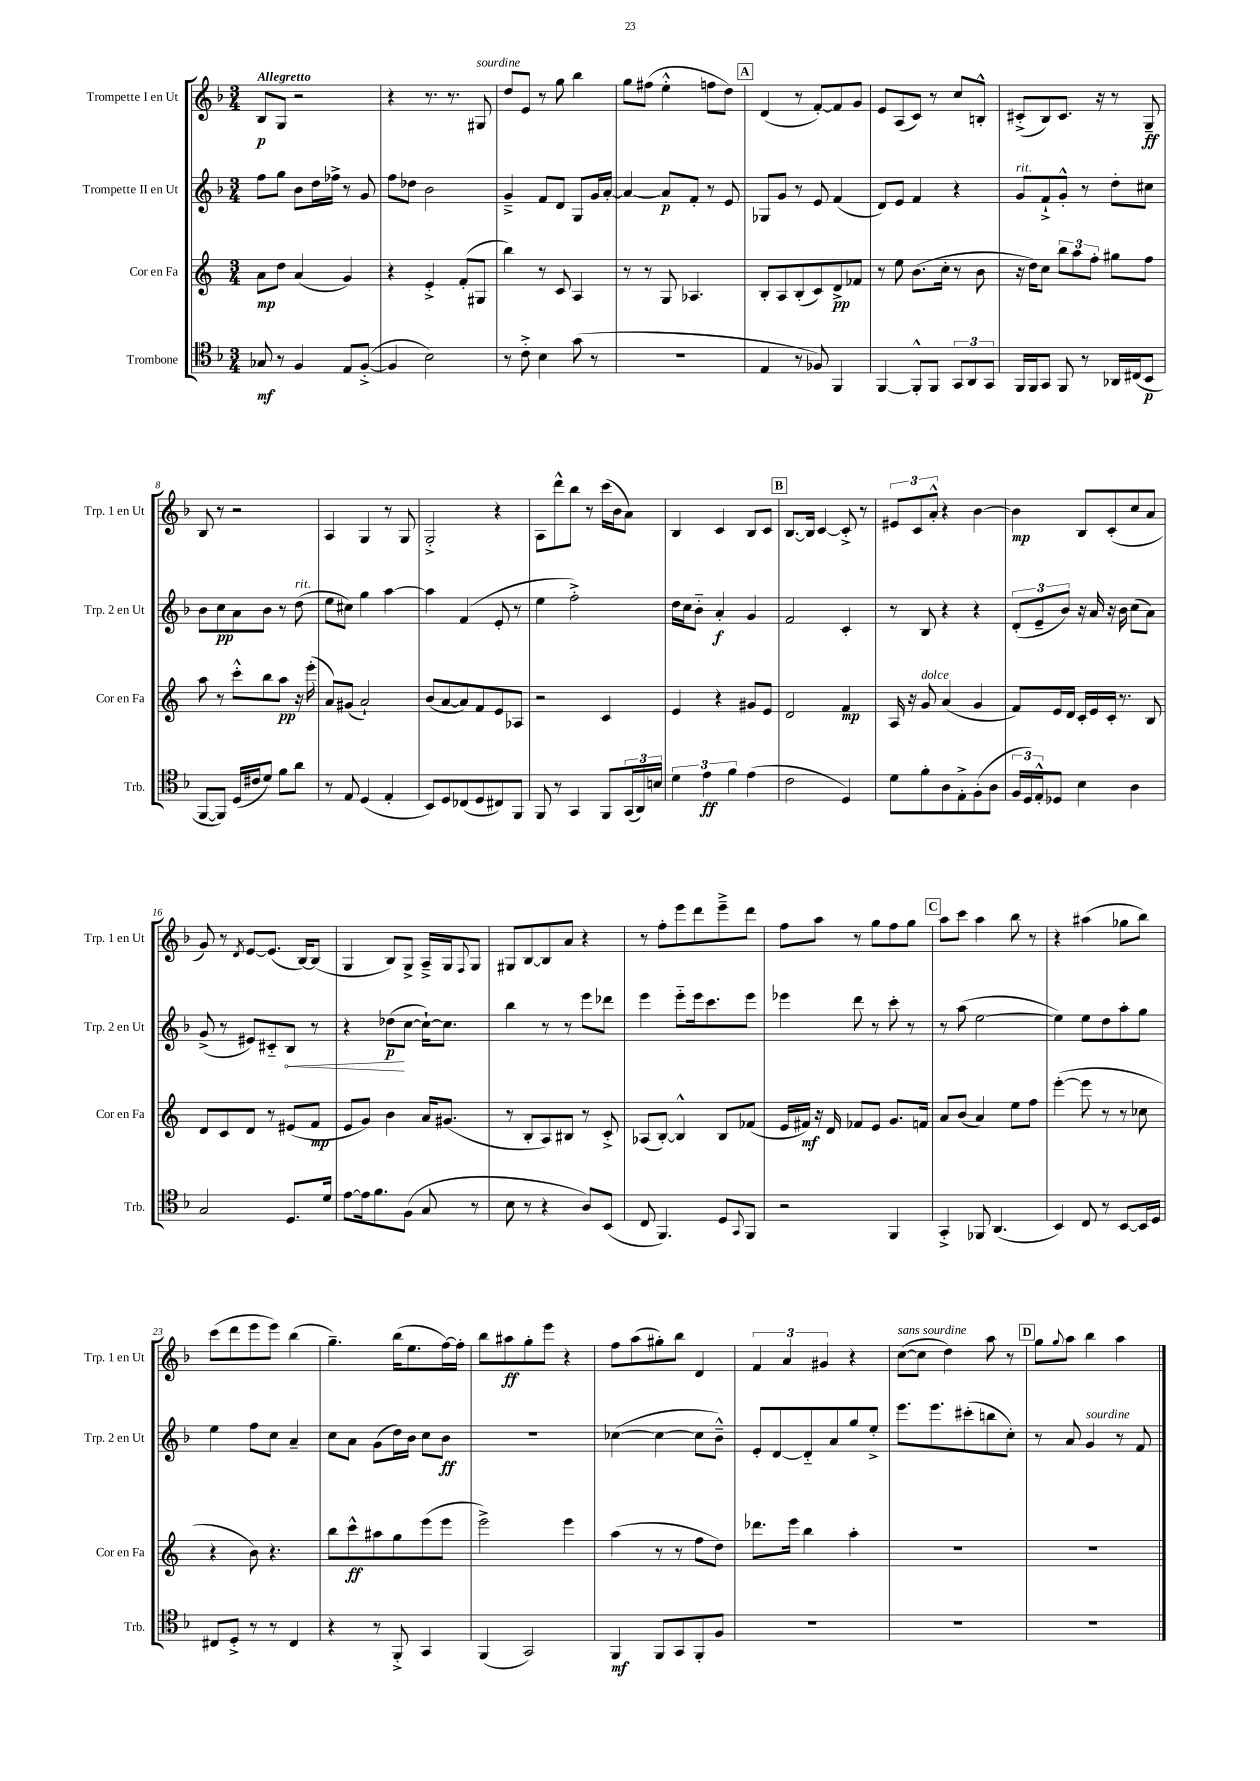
<<
\new StaffGroup <<
\new Staff = "s0" \with { instrumentName = "Trompette I en Ut" shortInstrumentName = "Trp. 1 en Ut" } {
    \clef treble \key f \major \numericTimeSignature \time 3/4 \tempo "Allegretto"
    bes8\p g8 r2 |
    r4 r8. r8. gis8^\markup { \italic "sourdine" } |
    d''8 e'8 r8 g''8 bes''4 |
    g''8 fis''8( e''4-.-^ f''8 d''8) |
    \mark \markup { \box "A" } d'4( r8 f'8~-.) f'8 g'8 |
    e'8 a8( c'8) r8 c''8 b8-.-^ |
    cis'8-.->( bes8) cis'8. r16 r8 g8--\ff |
    bes8 r8 r2 |
    a4 g4 r8 g8 |
    g2-.-> r4 |
    a8 d'''8-^ bes''8 r8 c'''16( bes'16 a'8) |
    bes4 c'4 bes8 c'8 |
    \mark \markup { \box "B" } bes8.~ bes16 c'4~ c'8-.-> r8 |
    \tuplet 3/2 { eis'8 c'8 a'8-.-^ } r4 bes'4~ |
    bes'4\mp bes8 c'8-.( c''8 a'8 |
    g'8) r8 \acciaccatura { d'8 } e'8~ e'8.( bes16~) bes8( |
    g4 bes8) g8-> a16---> g16 \appoggiatura { f8 } g8 |
    gis8 bes8~ bes8 a'8 r4 |
    r8 f''8-. e'''8 d'''8 e'''8---> d'''8 |
    f''8 a''8 r8 g''8 f''8 g''8 |
    \mark \markup { \box "C" } a''8 c'''8 a''4 bes''8 r8 |
    r4 ais''4( ges''8 bes''8) |
    c'''8( d'''8 e'''8 e'''8) bes''4( |
    g''4.--) bes''16( e''8. f''16~) f''16-. |
    bes''8 ais''8\ff g''8-. e'''8 r4 |
    f''8 a''8( gis''8-.) bes''8 d'4 |
    \tuplet 3/2 { f'4 a'4 gis'4 } r4 |
    c''8~^\markup { \italic "sans sourdine" }( c''8 d''4) a''8 r8 |
    \mark \markup { \box "D" } g''8 \appoggiatura { g''8 } a''8 bes''4 a''4 \bar "|." |
}
\new Staff = "s1" \with { instrumentName = "Trompette II en Ut" shortInstrumentName = "Trp. 2 en Ut" } {
    \clef treble \key f \major \numericTimeSignature \time 3/4
    f''8 g''8 bes'8 d''16 fes''16-> r8 g'8 |
    f''8 des''8 bes'2 |
    g'4---> f'8 d'8 g8 g'16 a'16~-. |
    a'4~ a'8\p f'8-. r8 e'8 |
    \mark \markup { \box "A" } ges8 g'8 r8 e'8 f'4( |
    d'8) e'8 f'4 r4 |
    g'8^\markup { \italic "rit." } f'8-!-> g'8-.-^ r8 d''8-. cis''8 |
    bes'8 c''8\pp a'8 bes'8 r8 d''8^\markup { \italic "rit." }( |
    e''8 cis''8) g''4 a''4~ |
    a''4 f'4( e'8-. r8 |
    e''4 f''2-.->) |
    d''16 c''16 bes'8-_ a'4-.\f g'4 |
    \mark \markup { \box "B" } f'2 c'4-. |
    r8 bes8 r4 r4 |
    \tuplet 3/2 { d'8-.( e'8-- bes'8) } r16 a'16 r16 bes'16 c''8( a'8) |
    g'8->( r8 eis'8) cis'8-_ \once \override Hairpin.circled-tip = ##t bes8\< r8 |
    r4 des''8\p\!( c''8~ c''16~-!) c''8. |
    bes''4 r8 r8 e'''8 des'''8 |
    e'''4 e'''8-_ e'''16 c'''8. e'''8 |
    ees'''4 d'''8 r8 c'''8-. r8 |
    \mark \markup { \box "C" } r8 a''8( e''2~ |
    e''4) e''8 d''8 a''8-. g''8 |
    e''4 f''8 c''8 a'4-- |
    c''8 a'8 g'8( d''16) bes'16 c''8 bes'8\ff |
    R2. |
    ces''4~( ces''4~ ces''8 bes'8---^) |
    e'8-. d'8~ d'8-_ a'8 g''8 e''8-.-> |
    e'''8. e'''8. cis'''8-.( b''8 c''8-.) |
    \mark \markup { \box "D" } r8 a'8 g'4^\markup { \italic "sourdine" } r8 f'8 \bar "|." |
}
\new Staff = "s2" \with { instrumentName = "Cor en Fa" shortInstrumentName = "Cor en Fa" } {
    \clef treble \key c \major \numericTimeSignature \time 3/4
    a'8\mp d''8 a'4( g'4) |
    r4 e'4-.-> f'8-.( gis8 |
    b''4) r8 c'8 a4 |
    r8 r8 g8 aes4. |
    \mark \markup { \box "A" } b8-. a8 b8-.( c'8) d'8->\pp fes'8 |
    r8 e''8 b'8.( c''16-. r8 b'8 |
    r16 d''16) c''8 \tuplet 3/2 { b''8 a''8 f''8-. } gis''8 f''8 |
    a''8 r8 c'''8-.-^ b''8 a''8\pp r16 e'''16-.( |
    a'8) gis'8( a'2-!) |
    b'8( a'8~ a'8) f'8 e'8 aes8 |
    r2 c'4 |
    e'4 r4 gis'8 e'8 |
    \mark \markup { \box "B" } d'2 f'4\mp |
    a16 r16 g'8^\markup { \italic "dolce" } a'4( g'4 |
    f'8) e'16 d'16 c'16-. e'16 c'16-. r8. b8 |
    d'8 c'8 d'8 r8 eis'8( f'8\mp |
    e'8 g'8) b'4 a'16 gis'8.( |
    r8 b8-. a8) bis8 r8 c'8-.-> |
    aes8( b8~-.) b4-^ b8 fes'8( |
    e'16 fis'16\mf) r16 d'16 fes'8 e'8 g'8. f'16 |
    \mark \markup { \box "C" } a'8 b'8( a'4) e''8 f''8 |
    e'''4~-.( e'''8 r8 r8 ces''8 |
    r4 b'8) r4. |
    b''8 c'''8-^\ff ais''8 g''8 e'''8( e'''8 |
    e'''2->) e'''4 |
    a''4( r8 r8 f''8 d''8) |
    des'''8. e'''16 b''4 a''4-. |
    R2. |
    \mark \markup { \box "D" } R2. \bar "|." |
}
\new Staff = "s3" \with { instrumentName = "Trombone" shortInstrumentName = "Trb." } {
    \clef tenor \key f \major \numericTimeSignature \time 3/4
    ges8\mf r8 f4 e8 f8~-.->( |
    f4 bes2) |
    r8 c'8-.-> bes4 g'8( r8 |
    R2. |
    \mark \markup { \box "A" } e4 r8 fes8) f,4 |
    f,4~ f,8-.-^ f,8 \tuplet 3/2 { g,8 a,8 g,8 } |
    f,16 f,16 g,8 f,8 r8 aes,16 cis16( bes,8\p |
    f,8~ f,8) d16( cis'16 d'8) f'8 a'8 |
    r8 e8 d4( e4-. |
    bes,8) d8 ces8( d8 cis8) f,8 |
    f,8 r8 g,4 f,8 \tuplet 3/2 { g,16( a,16) b16 } |
    \tuplet 3/2 { d'4 e'4\ff f'4 } e'4( |
    \mark \markup { \box "B" } c'2 d4) |
    d'8 f'8-. a8 e8-.-> f8-.( a8 |
    \tuplet 3/2 { f16 d16) e16-.-^ } des8 bes4 a4 |
    g2 d8. d'16 |
    e'8~ e'16 f'8. f8( g8 r8 |
    bes8 r8 r4 a8) bes,8( |
    c8 f,4.) d8 \appoggiatura { g,8 } f,8 |
    r2 f,4 |
    \mark \markup { \box "C" } g,4-.-> fes,8 a,4.( |
    bes,4) c8 r8 bes,8~ bes,16 d16 |
    cis8 d8-.-> r8 r8 cis4 |
    r4 r8 f,8-.-> g,4 |
    f,4( g,2) |
    f,4\mf f,8 g,8 f,8-. f8 |
    R2. |
    R2. |
    \mark \markup { \box "D" } R2. \bar "|." |
}
>>
>>
